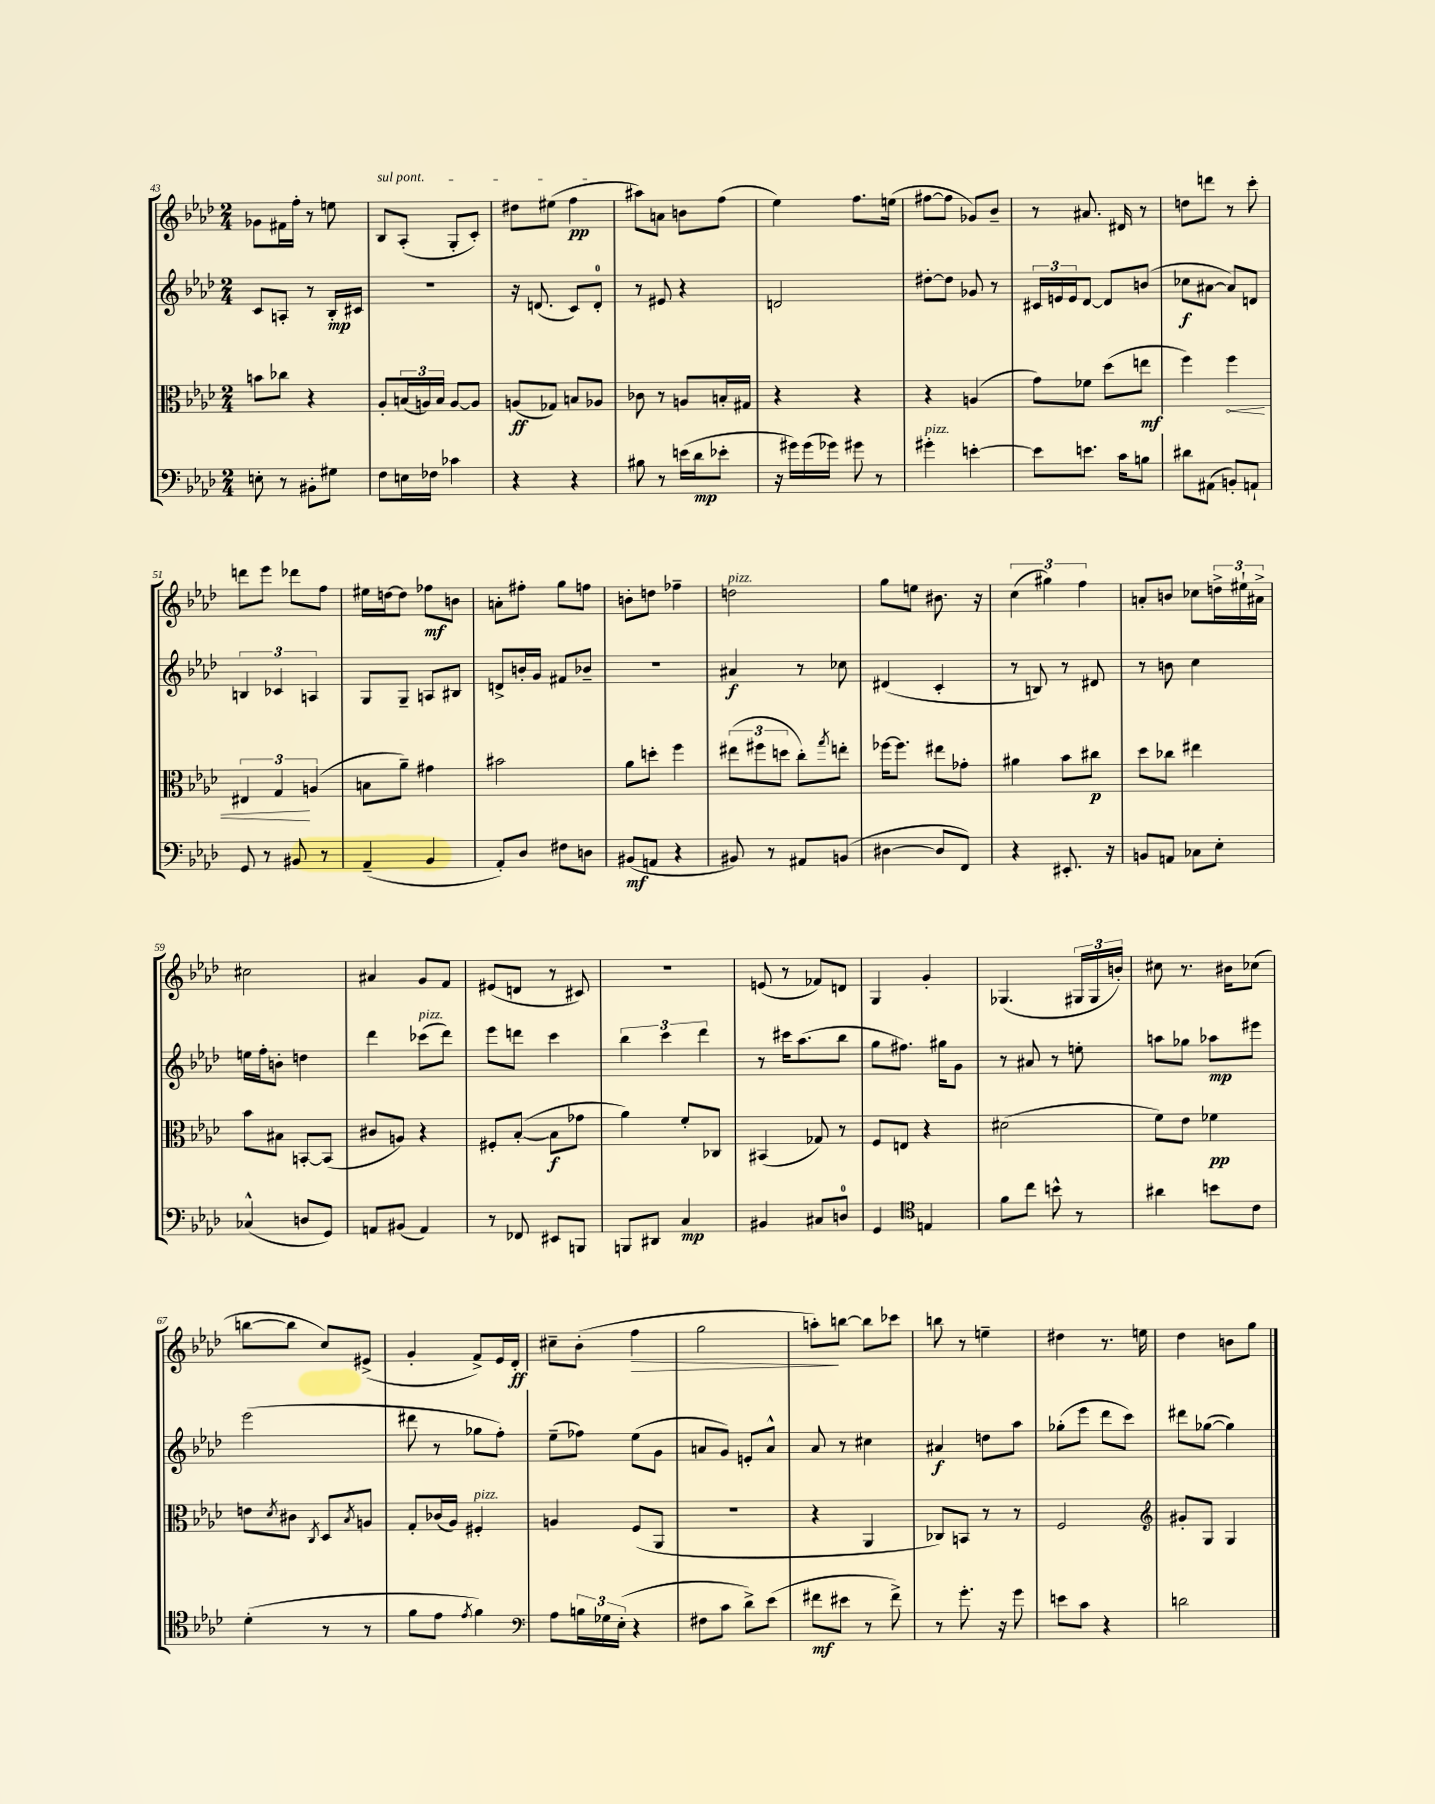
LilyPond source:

<<
\new StaffGroup <<
\new Staff = "s0" {
    \clef treble \key aes \major \numericTimeSignature \time 2/4
    ges'8 fis'16 f''16-. r8 e''8 |
    \once \override TextSpanner.bound-details.left.text = \markup { \italic "sul pont." } bes8\startTextSpan aes8-.( g8-. c'8-.) |
    dis''8 eis''8( f''4\pp\stopTextSpan |
    ais''8) a'8 b'8 f''8( |
    ees''4) f''8. e''16( |
    fis''8~ fis''8 ges'8) bes'8-- |
    r8 ais'8. dis'16 r8 |
    d''8 d'''8 r8 c'''8-. |
    d'''8 ees'''8 des'''8 f''8 |
    eis''16 d''16~ d''8 fes''8\mf b'8 |
    a'8-. fis''8-. g''8 f''8 |
    b'8-. d''8 fes''4-- |
    d''2^\markup { \italic "pizz." } |
    g''8 e''8 bis'8. r16 |
    \tuplet 3/2 { c''4( gis''4) f''4 } |
    a'8-. b'8 ces''8 \tuplet 3/2 { d''16-> eis''16-! ais'16-> } |
    cis''2 |
    ais'4 g'8 f'8 |
    eis'8( d'8 r8 cis'8) |
    r2 |
    e'8( r8 fes'8) d'8 |
    g4 g'4-. |
    ges4.( \tuplet 3/2 { gis16 gis16 b'16-.) } |
    cis''8 r8. bis'16 ces''8( |
    b''8~ b''8 c''8) eis'8->( |
    g'4-. f'8->) ees'16 des'16-.\ff |
    cis''8-- bes'8-.( f''4\> |
    g''2 |
    a''8-.\!) b''8~ b''8 ces'''8 |
    b''8 r8 e''4-- |
    dis''4 r8. e''16 |
    des''4 b'8 g''8 \bar "|." |
}
\new Staff = "s1" {
    \clef treble \key aes \major \numericTimeSignature \time 2/4
    c'8 a8-. r8 bes16-.\mp cis'16 |
    r2 |
    r16 d'8.( c'8) d'8-0-. |
    r8 eis'8 r4 |
    d'2 |
    dis''8~-. dis''8 ges'8 r8 |
    \tuplet 3/2 { cis'16 e'16 e'16 } des'8~ des'8 b'8( |
    ces''8\f ais'8~ ais'8) d'8 |
    \tuplet 3/2 { b4 ces'4 a4 } |
    g8 g8-- a8 bis8 |
    d'8-> b'16-. g'16 fis'8 bes'8-- |
    r2 |
    ais'4\f r8 ces''8 |
    dis'4( c'4-. |
    r8 b8) r8 dis'8 |
    r8 b'8 c''4 |
    e''16 f''16-. b'8-. d''4 |
    des'''4 ces'''8^\markup { \italic "pizz." }( des'''8) |
    ees'''8 d'''8 c'''4 |
    \tuplet 3/2 { bes''4 c'''4 des'''4 } |
    r8 cis'''16 aes''8.( bes''8 |
    g''8 fis''8.) gis''16 g'8 |
    r8 ais'8 r8 e''8-. |
    a''8 ges''8 aes''8\mp eis'''8 |
    ees'''2( |
    dis'''8 r8 ges''8 f''8-.) |
    ees''8--( fes''8) ees''8( g'8 |
    a'8 g'8) e'8-. a'8-^ |
    aes'8 r8 cis''4 |
    ais'4\f d''8 aes''8 |
    ges''8-.( ees'''8 des'''8 c'''8) |
    dis'''8 ges''8~( ges''4) \bar "|." |
}
\new Staff = "s2" {
    \clef alto \key aes \major \numericTimeSignature \time 2/4
    b'8 ces''8 r4 |
    aes8-. \tuplet 3/2 { b16( a16) b16 } a8~ a8 |
    a8\ff( ges8) b8 aes8 |
    ces'8 r8 a8 b16-. gis16 |
    r4 r4 |
    r4 a4( |
    g'8) fes'8 des''8( e''8\mf |
    f''4) \once \override Hairpin.circled-tip = ##t f''4\< |
    \tuplet 3/2 { eis4 g4\! a4( } |
    b8 aes'8--) gis'4 |
    bis'2 |
    aes'8 d''8-. f''4 |
    \tuplet 3/2 { eis''8( fis''8 d''8 } c''8-.) \acciaccatura { g''8 } e''8-. |
    fes''16~ fes''8. eis''8 ges'8-. |
    ais'4 bes'8 cis''8\p |
    des''8 ces''8 eis''4 |
    bes'8 bis8 b,8~-. b,8( |
    cis'8 a8) r4 |
    fis8-. bes8~-.( bes8\f ges'8 |
    aes'4) f'8-. ces8 |
    bis,4( ges8) r8 |
    f8 e8 r4 |
    dis'2( |
    f'8) ees'8 fes'4\pp |
    e'8 \acciaccatura { des'8 } cis'8 \acciaccatura { c8 } des8 \acciaccatura { bes8 } a8 |
    g8-. ces'16( aes16) fis4-.^\markup { \italic "pizz." } |
    a4 f8( aes,8 |
    r2 |
    r4 aes,4 |
    ces8) b,8 r8 r8 |
    f2 |
    \clef treble gis'8-. g8 g4 \bar "|." |
}
\new Staff = "s3" {
    \clef bass \key aes \major \numericTimeSignature \time 2/4
    e8-. r8 bis,8-. gis8 |
    f8 e16 fes16 ces'4 |
    r4 r4 |
    bis8 r8 e'16( des'16\mp ees'8-. |
    r16 gis'16) gis'16( ges'16) gis'8 r8 |
    gis'4-.^\markup { \italic "pizz." } e'4~-. |
    e'8 e'8. c'16 b8 |
    dis'8 ais,8( b,8-.) a,8-! |
    g,8 r8 bis,8 r8 |
    aes,4--( bes,4 |
    aes,8-.) des8 fis8 d8 |
    bis,8\mf( a,8 r4 |
    bis,8) r8 ais,8 b,8( |
    dis4~ dis8 f,8) |
    r4 eis,8.-. r16 |
    b,8 a,8 ces8 ees8-. |
    ces4-^( d8 g,8) |
    a,8 bis,8( a,4) |
    r8 fes,8 eis,8 b,,8 |
    b,,8 dis,8 c4\mp |
    bis,4 cis8 d8-0 |
    g,4 \clef tenor e4 |
    f'8 c''8 b'8-^ r8 |
    ais'4 b'8 c'8 |
    des'4-.( r8 r8 |
    f'8 ees'8 \acciaccatura { ees'8 } f'4) |
    \clef bass aes8 \tuplet 3/2 { b16 ges16 ees16-.( } r4 |
    fis8 c'8 des'8->) ees'8( |
    fis'8\mf eis'8 r8 fis'8->) |
    r8 g'8.-. r16 g'8 |
    e'8 c'8 r4 |
    d'2 \bar "|." |
}
>>
>>
\layout { \context { \Score currentBarNumber = #43 } }
